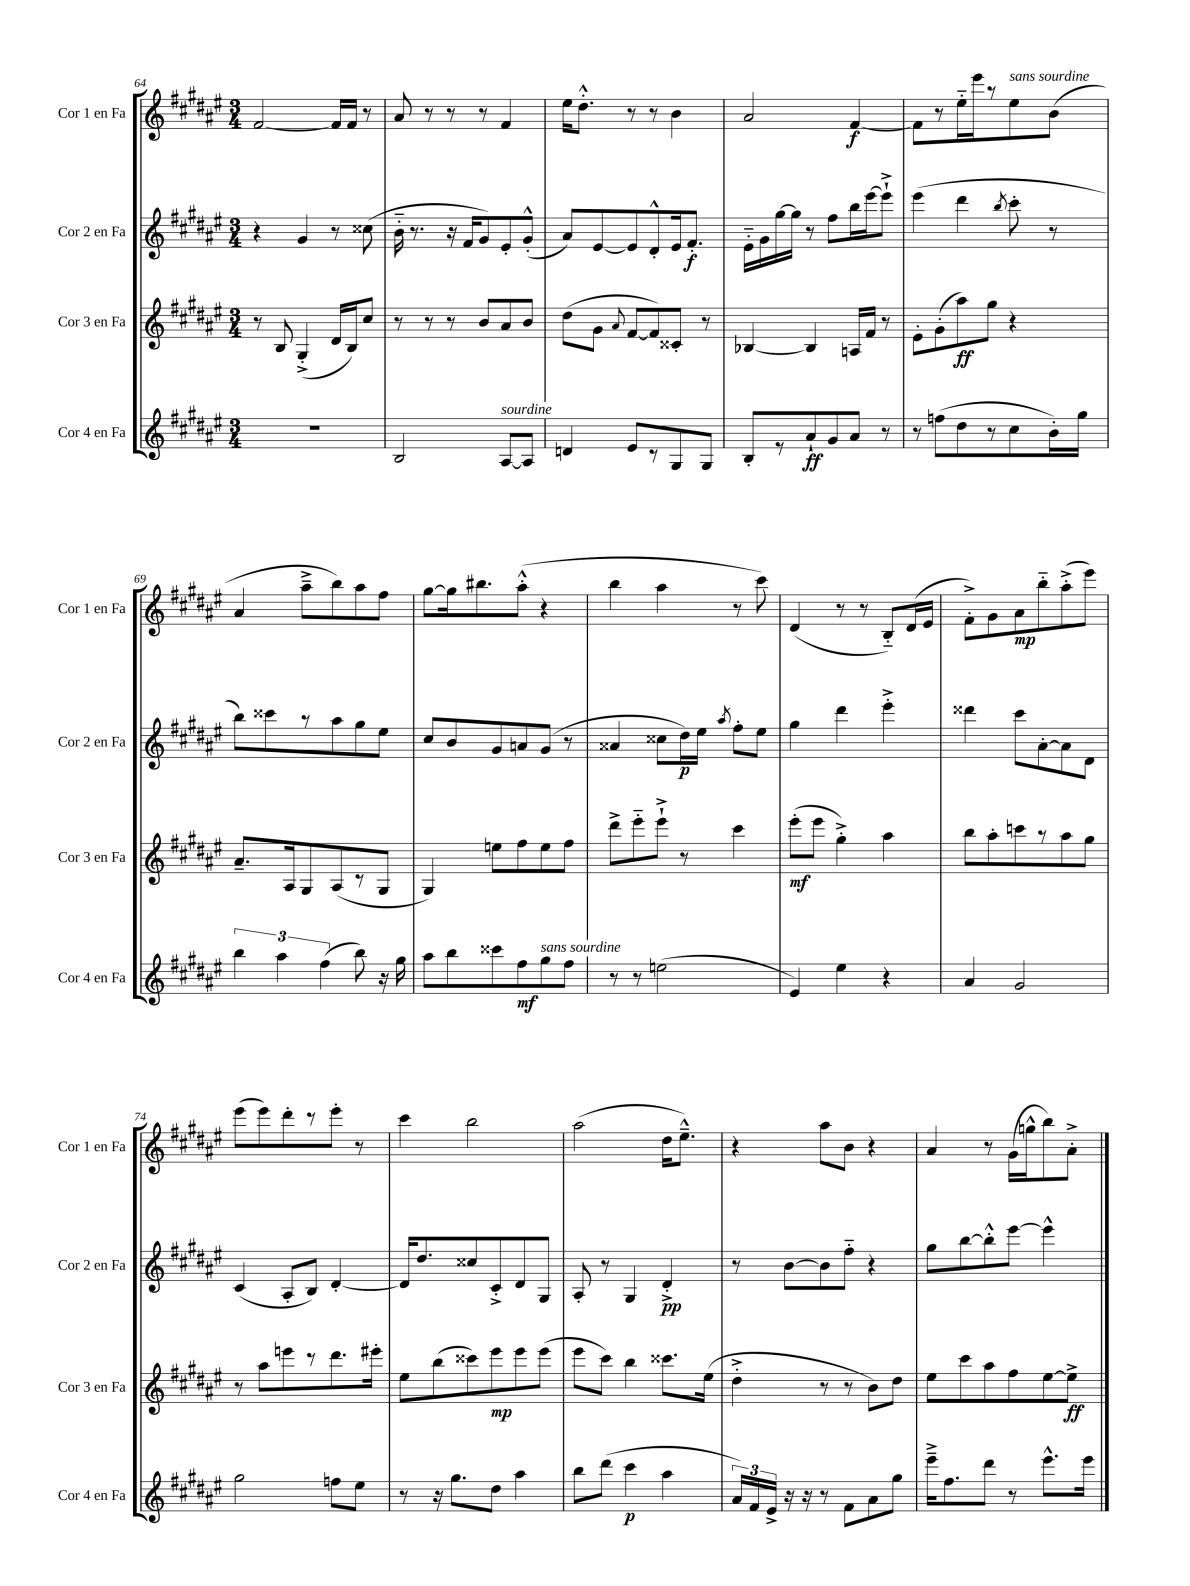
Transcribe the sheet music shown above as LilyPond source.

<<
\new StaffGroup <<
\new Staff = "s0" \with { instrumentName = "Cor 1 en Fa" shortInstrumentName = "Cor 1 en Fa" } {
    \clef treble \key fis \major \numericTimeSignature \time 3/4
    \autoBeamOff fis'2~ fis'16[ fis'16] r8 |
    ais'8 r8 r8 r8 fis'4 |
    eis''16[ dis''8.]-.-^ r8 r8 b'4 |
    ais'2 fis'4~\f |
    fis'8[ r8 eis''16-_ eis'''16 r8 eis''8^\markup { \italic "sans sourdine" } b'8]( |
    ais'4 ais''8[---> b''8) ais''8 fis''8] |
    gis''8[~ gis''16 bis''8. ais''8]-.-^( r4 |
    b''4 ais''4 r8 cis'''8) |
    dis'4( r8 r8 b8[-_) dis'16( eis'16] |
    fis'8[-.->) gis'8 ais'8\mp b''8-_ ais''8-.->( eis'''8]) |
    eis'''8[( eis'''8) dis'''8-. r8 eis'''8]-. r8 |
    cis'''4 b''2 |
    ais''2( dis''16[ eis''8.]---^) |
    r4 ais''8[ b'8] r4 |
    ais'4 r8 gis'16[( g''16-^ b''8) ais'8]-.-> \bar "|." |
}
\new Staff = "s1" \with { instrumentName = "Cor 2 en Fa" shortInstrumentName = "Cor 2 en Fa" } {
    \clef treble \key fis \major \numericTimeSignature \time 3/4
    \autoBeamOff r4 gis'4 r8 cisis''8( |
    b'16-_ r8. r16 fis'16[ gis'8) eis'8-. gis'8]-.-^( |
    ais'8[) eis'8~ eis'8 dis'8-.-^ eis'16 fis'8.]-.\f |
    eis'16[-_ gis'16 gis''16~ gis''16] r8 fis''8[ b''16 eis'''16~ eis'''8]-!-> |
    eis'''4( dis'''4 \acciaccatura { b''8 } cis'''8-. r8 |
    b''8[) cisis'''8 r8 ais''8 gis''8 eis''8] |
    cis''8[ b'8 gis'8 a'8 gis'8]( r8 |
    aisis'4 cisis''8[ dis''16\p) eis''16] \acciaccatura { ais''8 } fis''8[-. eis''8] |
    gis''4 dis'''4 eis'''4-.-> |
    disis'''4 cis'''8[ ais'8~-. ais'8 dis'8] |
    cis'4( ais8[-. b8]) dis'4~-. |
    dis'16[ dis''8. cisis''8 cis'8-.-> dis'8 gis8] |
    ais8-. r8 gis4 dis'4-.->\pp |
    r8 b'8[~ b'8 fis''8]-_ r4 |
    gis''8[ b''8~ b''8-.-^ eis'''8]~ eis'''4-^ \bar "|." |
}
\new Staff = "s2" \with { instrumentName = "Cor 3 en Fa" shortInstrumentName = "Cor 3 en Fa" } {
    \clef treble \key fis \major \numericTimeSignature \time 3/4
    \autoBeamOff r8 b8 gis4-.->( dis'16[ b16) cis''8] |
    r8 r8 r8 b'8[ ais'8 b'8] |
    dis''8[( gis'8] \appoggiatura { ais'8 } fis'8[~ fis'8) cisis'8]-. r8 |
    bes4~ bes4 a16[ fis'16] r8 |
    eis'8[-. gis'8-.( ais''8\ff) gis''8] r4 |
    ais'8.[-- ais16 gis8 ais8( r8 gis8] |
    gis4) e''8[ fis''8 e''8 fis''8] |
    dis'''8[-> eis'''8-_ eis'''8]-!-> r8 cis'''4 |
    eis'''8[-.\mf( eis'''8] gis''4-.->) ais''4 |
    b''8[ ais''8-. c'''8 r8 ais''8 gis''8] |
    r8 ais''8[ e'''8 r8 dis'''8. eis'''16]-. |
    eis''8[ b''8( cisis'''8) eis'''8\mp eis'''8 eis'''8]( |
    eis'''8[ cis'''8]) b''4 cisis'''8.[ eis''16]( |
    dis''4-.-> r8 r8 b'8[) dis''8] |
    eis''8[ cis'''8 ais''8 fis''8 eis''8~ eis''8]->\ff \bar "|." |
}
\new Staff = "s3" \with { instrumentName = "Cor 4 en Fa" shortInstrumentName = "Cor 4 en Fa" } {
    \clef treble \key fis \major \numericTimeSignature \time 3/4
    \autoBeamOff R2. |
    b2 ais8[~^\markup { \italic "sourdine" } ais8] |
    d'4 eis'8[ r8 gis8 gis8] |
    b8[-. r8 ais'8-!\ff gis'8 ais'8] r8 |
    r8 f''8[( dis''8 r8 cis''8 b'16-.) gis''16] |
    \tuplet 3/2 { b''4 ais''4 fis''4( } b''8) r16 gis''16 |
    ais''8[ b''8 cisis'''8 fis''8\mf gis''8^\markup { \italic "sans sourdine" } fis''8] |
    r8 r8 e''2( |
    eis'4) eis''4 r4 |
    ais'4 gis'2 |
    gis''2 f''8[ eis''8] |
    r8 r16 gis''8.[ dis''8] ais''4 |
    b''8[ dis'''8]( cis'''4\p ais''4 |
    \tuplet 3/2 { ais'16[) fis'16 eis'16]-> } r16 r16 r8 fis'8[ ais'8 gis''8] |
    eis'''16[---> fis''8. dis'''8] r8 eis'''8.[-^ eis'''16] \bar "|." |
}
>>
>>
\layout { \context { \Score currentBarNumber = #64 } }
